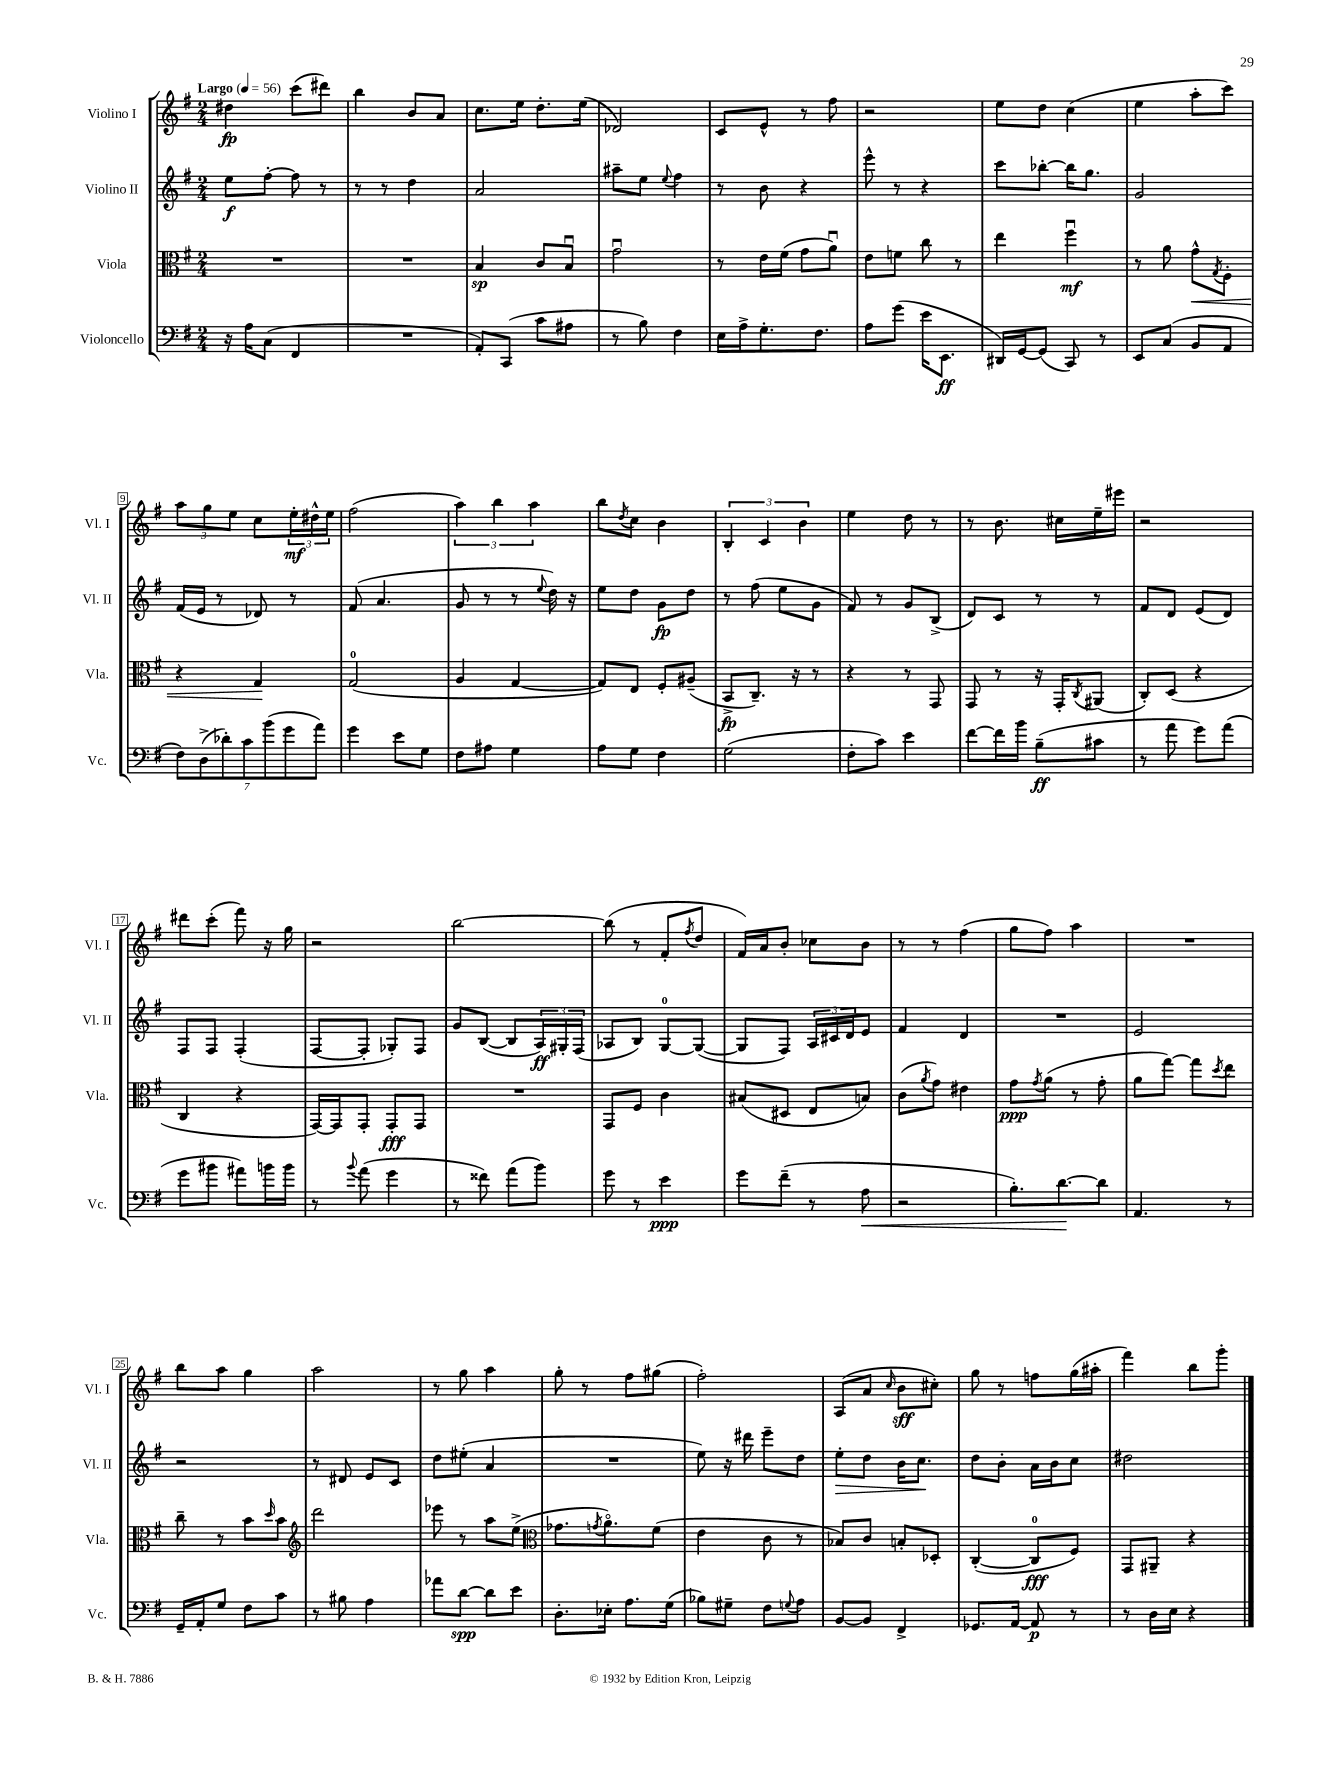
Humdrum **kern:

**kern	**kern	**kern	**kern
*staff4	*staff3	*staff2	*staff1
*clefF4	*clefC3	*clefG2	*clefG2
*k[f#]	*k[f#]	*k[f#]	*k[f#]
*M2/4	*M2/4	*M2/4	*M2/4
*MM56	*MM56	*MM56	*MM56
16r	2r	8ee	4dd#
16A	.	.	.
(8C	.	[8ff#'	.
4FF#	.	8ff#]	(8ccc
.	.	8r	8ddd#)
=	=	=	=
2r	2r	8r	4bb
.	.	8r	.
.	.	4dd	8b
.	.	.	8a
=	=	=	=
8AA')	4B	2a	8.cc
(8CC	.	.	.
.	.	.	16ee
8c	8c	.	8.dd'
8A#	8Bu	.	.
.	.	.	(16ee
=	=	=	=
8r	2gu	8aa#~	2d-)
8B)	.	8ee	.
.	.	8qqee	.
4F#	.	4ff#	.
=	=	=	=
16E	8r	8r	8c
16A^	.	.	.
8.G'	16e	8b	8e^^
.	(16f#	.	.
.	8g	4r	8r
8.F#	.	.	.
.	8au)	.	8ff#
=	=	=	=
8A	8e	8eee^^	2r
(8g	8f	8r	.
16e	8cc	4r	.
8.EE	.	.	.
.	8r	.	.
=	=	=	=
16DD#)	4ee	8ccc	8ee
[16GG	.	.	.
(8GG]	.	[8bb-'	8dd
8CC)	4ff#u	16bb-]	(4cc
.	.	8.gg	.
8r	.	.	.
=	=	=	=
8EE	8r	2g	4ee
(8C	8a	.	.
8BB	8g^^	.	8aa'
.	8qG	.	.
8AA	8F#'	.	8ccc)
=	=	=	=
14F#)	4r	(16f#	12aa
.	.	16e	.
(14D^	.	.	.
.	.	.	12gg
.	.	8r	.
14d-')	.	.	.
.	.	.	12ee
14c	.	.	.
.	4G	8d-)	8cc
(14b	.	.	.
14g	.	.	.
.	.	8r	24ee'
.	.	.	24dd#^^
14a)	.	.	.
.	.	.	24ee
=	=	=	=
4g	(2G	(8f#	(2ff#
.	.	4.a	.
8e	.	.	.
8G	.	.	.
=	=	=	=
8F#	4A	8g	6aa)
8A#	.	8r	.
.	.	.	6bb
4G	[4G	8r	.
.	.	.	6aa
.	.	8qqee	.
.	.	16dd)	.
.	.	16r	.
=	=	=	=
8A	8G])	8ee	8bb
.	.	.	8qdd
8G	8E	8dd	8cc
4F#	8F#'	8g	4b
.	(8A#~	8dd	.
=	=	=	=
(2G	8BB^	8r	6B'
.	8.C~)	(8ff#	.
.	.	.	6c
.	.	8ee	.
.	16r	.	.
.	.	.	6b
.	8r	8g	.
=	=	=	=
8F#'	4r	8f#)	4ee
8c)	.	8r	.
4e	8r	8g	8dd
.	8GG	(8B^	8r
=	=	=	=
[8f#	8GG	8d)	8r
16f#]	8r	8c	8.b
16b	.	.	.
(8B~	16r	8r	.
.	16GG'	.	16cc#
.	8qC	.	.
8c#	(8AA#	8r	16ee~
.	.	.	16eee#
=	=	=	=
8r	8C')	8f#	2r
8a	(8D	8d	.
8g)	4r	(8e	.
(8a	.	8d)	.
=	=	=	=
8g	4C	8F#	8ddd#
8b#	.	8F#	(8ccc'
8a#)	4r	(4F#'	8fff#)
16b	.	.	16r
16b	.	.	16gg
=	=	=	=
8r	[16GG)	[8F#	2r
.	16GG]	.	.
8qqb	.	.	.
(8a	8GG'	8F#']	.
4g	8GG'	8G-')	.
.	8GG	8F#	.
=	=	=	=
8r	2r	8g	[2bb
8f##)	.	([8B	.
(8a	.	8B]	.
8b)	.	24A)	.
.	.	24G#'	.
.	.	(24F#	.
=	=	=	=
8g	8GG	8A-	(8bb]
8r	8F#	8B)	8r
4e	4c	[8G	8f#'
.	.	.	8qff#
.	.	(8G_	8dd
=	=	=	=
8g	(8B#	8G]	16f#)
.	.	.	16a
(8f#~	8D#	8F#)	8b'
8r	8E	24A	8cc-
.	.	24c#	.
.	.	24d	.
8A	8B)	8e	8b
=	=	=	=
2r	(8c	4f#	8r
.	8qa	.	.
.	8g)	.	8r
.	4e#	4d	(4ff#
=	=	=	=
8.B')	8g	2r	8gg
.	8qg	.	.
.	(8a	.	8ff#)
[8.d	.	.	.
.	8r	.	4aa
8d]	8g'	.	.
=	=	=	=
4.AA	8a	2e	2r
.	[8gg)	.	.
.	8gg]	.	.
.	8qdd	.	.
8r	8ee	.	.
=	=	=	=
16GG~	8cc~	2r	8bb
16AA'	.	.	.
8G	8r	.	8aa
8F#	8b	.	4gg
.	16qqdd	.	.
8c	8b	.	.
=	=	=	=
*	*clefG2	*	*
8r	2ddd	8r	2aa
8B#	.	8d#	.
4A	.	8e	.
.	.	8c	.
=	=	=	=
8a-	8eee-	8dd	8r
[8d	8r	(8ee#'	8gg
8d]	8aa	4a	4aa
8e	(8ee^	.	.
=	=	=	=
*	*clefC3	*	*
8.D'	8.g-	2r	8gg'
.	.	.	8r
.	8qg	.	.
16E-'	8.ao)	.	.
8.A	.	.	8ff#
.	(8f#	.	(8gg#
(16G	.	.	.
=	=	=	=
8B-)	4e	8ee)	2ff#')
8G#~	.	16r	.
.	.	16ddd#	.
8F#	8c	8eee~	.
8qqG	.	.	.
8A	8r	8dd	.
=	=	=	=
[8BB	8B-)	8ee'	(8A
8BB]	8c	8dd	8a
.	.	.	16qqcc
4FF#^	8B'	16b	8b
.	.	8.cc	.
.	8D-'	.	8cc#')
=	=	=	=
8.GG-	([4C'	8dd	8gg
.	.	8b'	8r
[16AA	.	.	.
8AA]	8C]	16a	8ff
.	.	16b	.
8r	8F#)	8cc	(16gg
.	.	.	16aa#'
=	=	=	=
8r	8GG	2dd#	4fff#)
16D	8AA#~	.	.
16E	.	.	.
4r	4r	.	8bb
.	.	.	8ggg'
==	==	==	==
*-	*-	*-	*-
